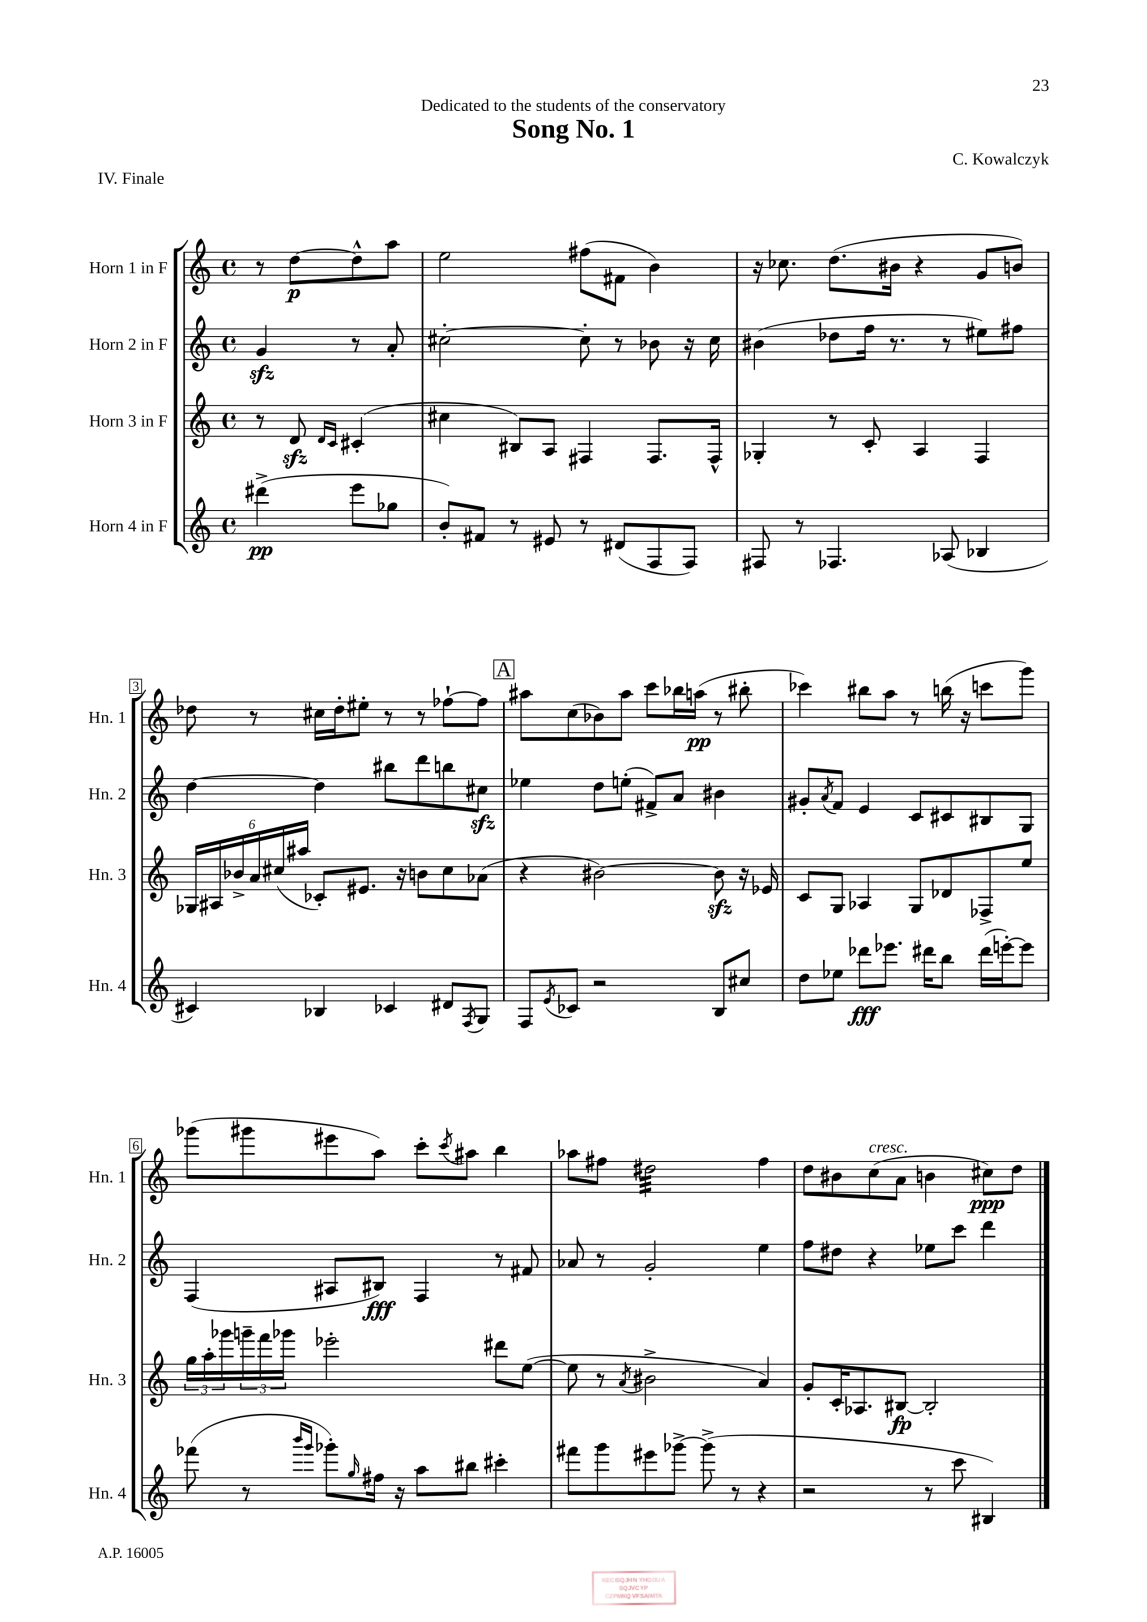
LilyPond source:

\header { title = "Song No. 1" composer = "C. Kowalczyk" dedication = "Dedicated to the students of the conservatory" piece = "IV. Finale" }
<<
\new StaffGroup <<
\new Staff = "s0" \with { instrumentName = "Horn 1 in F" shortInstrumentName = "Hn. 1" } {
    \clef treble \key c \major \defaultTimeSignature \time 4/4 \partial 2
    r8 d''8~\p d''8-^ a''8 |
    e''2 fis''8( fis'8 b'4) |
    r16 ces''8. d''8.( bis'16 r4 g'8 b'8) |
    des''8 r8 cis''16 des''16-. eis''8-. r8 r8 fes''8~-! fes''8 |
    \mark \markup { \box "A" } ais''8 c''8( bes'8) ais''8 c'''8 bes''16 a''16\pp( r8 bis''8-. |
    ces'''4) bis''8 a''8 r8 b''16( r16 c'''8 g'''8) |
    ges'''8( gis'''8 eis'''8 a''8) c'''8-. \acciaccatura { c'''8 } ais''8 b''4 |
    aes''8 fis''8 dis''2:32 fis''4 |
    d''8 bis'8 c''8^\markup { \italic "cresc." }( a'8 b'4 cis''8\ppp) d''8 \bar "|." |
}
\new Staff = "s1" \with { instrumentName = "Horn 2 in F" shortInstrumentName = "Hn. 2" } {
    \clef treble \key c \major \defaultTimeSignature \time 4/4 \partial 2
    g'4\sfz r8 a'8-. |
    cis''2~-. cis''8-. r8 bes'8 r16 cis''16 |
    bis'4( des''8 f''16 r8. r8 eis''8) fis''8 |
    d''4~ d''4 bis''8 d'''8 b''8 cis''8\sfz |
    \mark \markup { \box "A" } ees''4 d''8 e''8-.( fis'8->) a'8 bis'4 |
    gis'8-. \acciaccatura { a'8 } f'8 e'4 c'8 cis'8 bis8 g8 |
    f4( ais8 bis8\fff) f4 r8 fis'8 |
    aes'8 r8 g'2-. e''4 |
    f''8 dis''8 r4 ees''8 c'''8 d'''4 \bar "|." |
}
\new Staff = "s2" \with { instrumentName = "Horn 3 in F" shortInstrumentName = "Hn. 3" } {
    \clef treble \key c \major \defaultTimeSignature \time 4/4 \partial 2
    r8 d'8\sfz \grace { d'16 c'16 } cis'4-.( |
    cis''4 bis8) a8 fis4 fis8. fis16-^ |
    ges4-. r8 c'8-. a4 f4 |
    \tuplet 6/4 { ges16 ais16 bes'16-> a'16 cis''16( ais''16 } ces'8-.) eis'8. r16 b'8 cis''8 aes'8( |
    \mark \markup { \box "A" } r4 bis'2~) bis'8\sfz r16 ees'16 |
    c'8 g8 aes4 g8 des'8 fes8-> e''8 |
    \tuplet 3/2 { g''16 a''16-. ges'''16 } \tuplet 3/2 { g'''16-- f'''16 ges'''16 } ees'''2-. dis'''8 e''8~( |
    e''8 r8 \acciaccatura { a'8 } bis'2-> a'4) |
    g'8-. c'16-. aes8. bis8~\fp bis2-. \bar "|." |
}
\new Staff = "s3" \with { instrumentName = "Horn 4 in F" shortInstrumentName = "Hn. 4" } {
    \clef treble \key c \major \defaultTimeSignature \time 4/4 \partial 2
    dis'''4->\pp( e'''8 ges''8 |
    b'8-.) fis'8 r8 eis'8 r8 dis'8( f8 f8) |
    fis8 r8 fes4. aes8( bes4 |
    cis'4) bes4 ces'4 dis'8 \acciaccatura { f8 } g8 |
    \mark \markup { \box "A" } f8 \acciaccatura { e'8 } ces'8 r2 b8 cis''8 |
    d''8 ees''8 des'''8\fff ees'''8. dis'''16 b''8 dis'''16( e'''16~-.) e'''8 |
    fes'''8( r8 \grace { b'''16 g'''16 } ges'''8-.) \grace { g''16 } fis''16 r16 a''8 bis''8 cis'''4-. |
    fis'''8 g'''8 eis'''8 ges'''8~-> ges'''8->( r8 r4 |
    r2 r8 c'''8 bis4) \bar "|." |
}
>>
>>
\layout { \context { \Score \override BarNumber.stencil = #(make-stencil-boxer 0.1 0.3 ly:text-interface::print) } }
